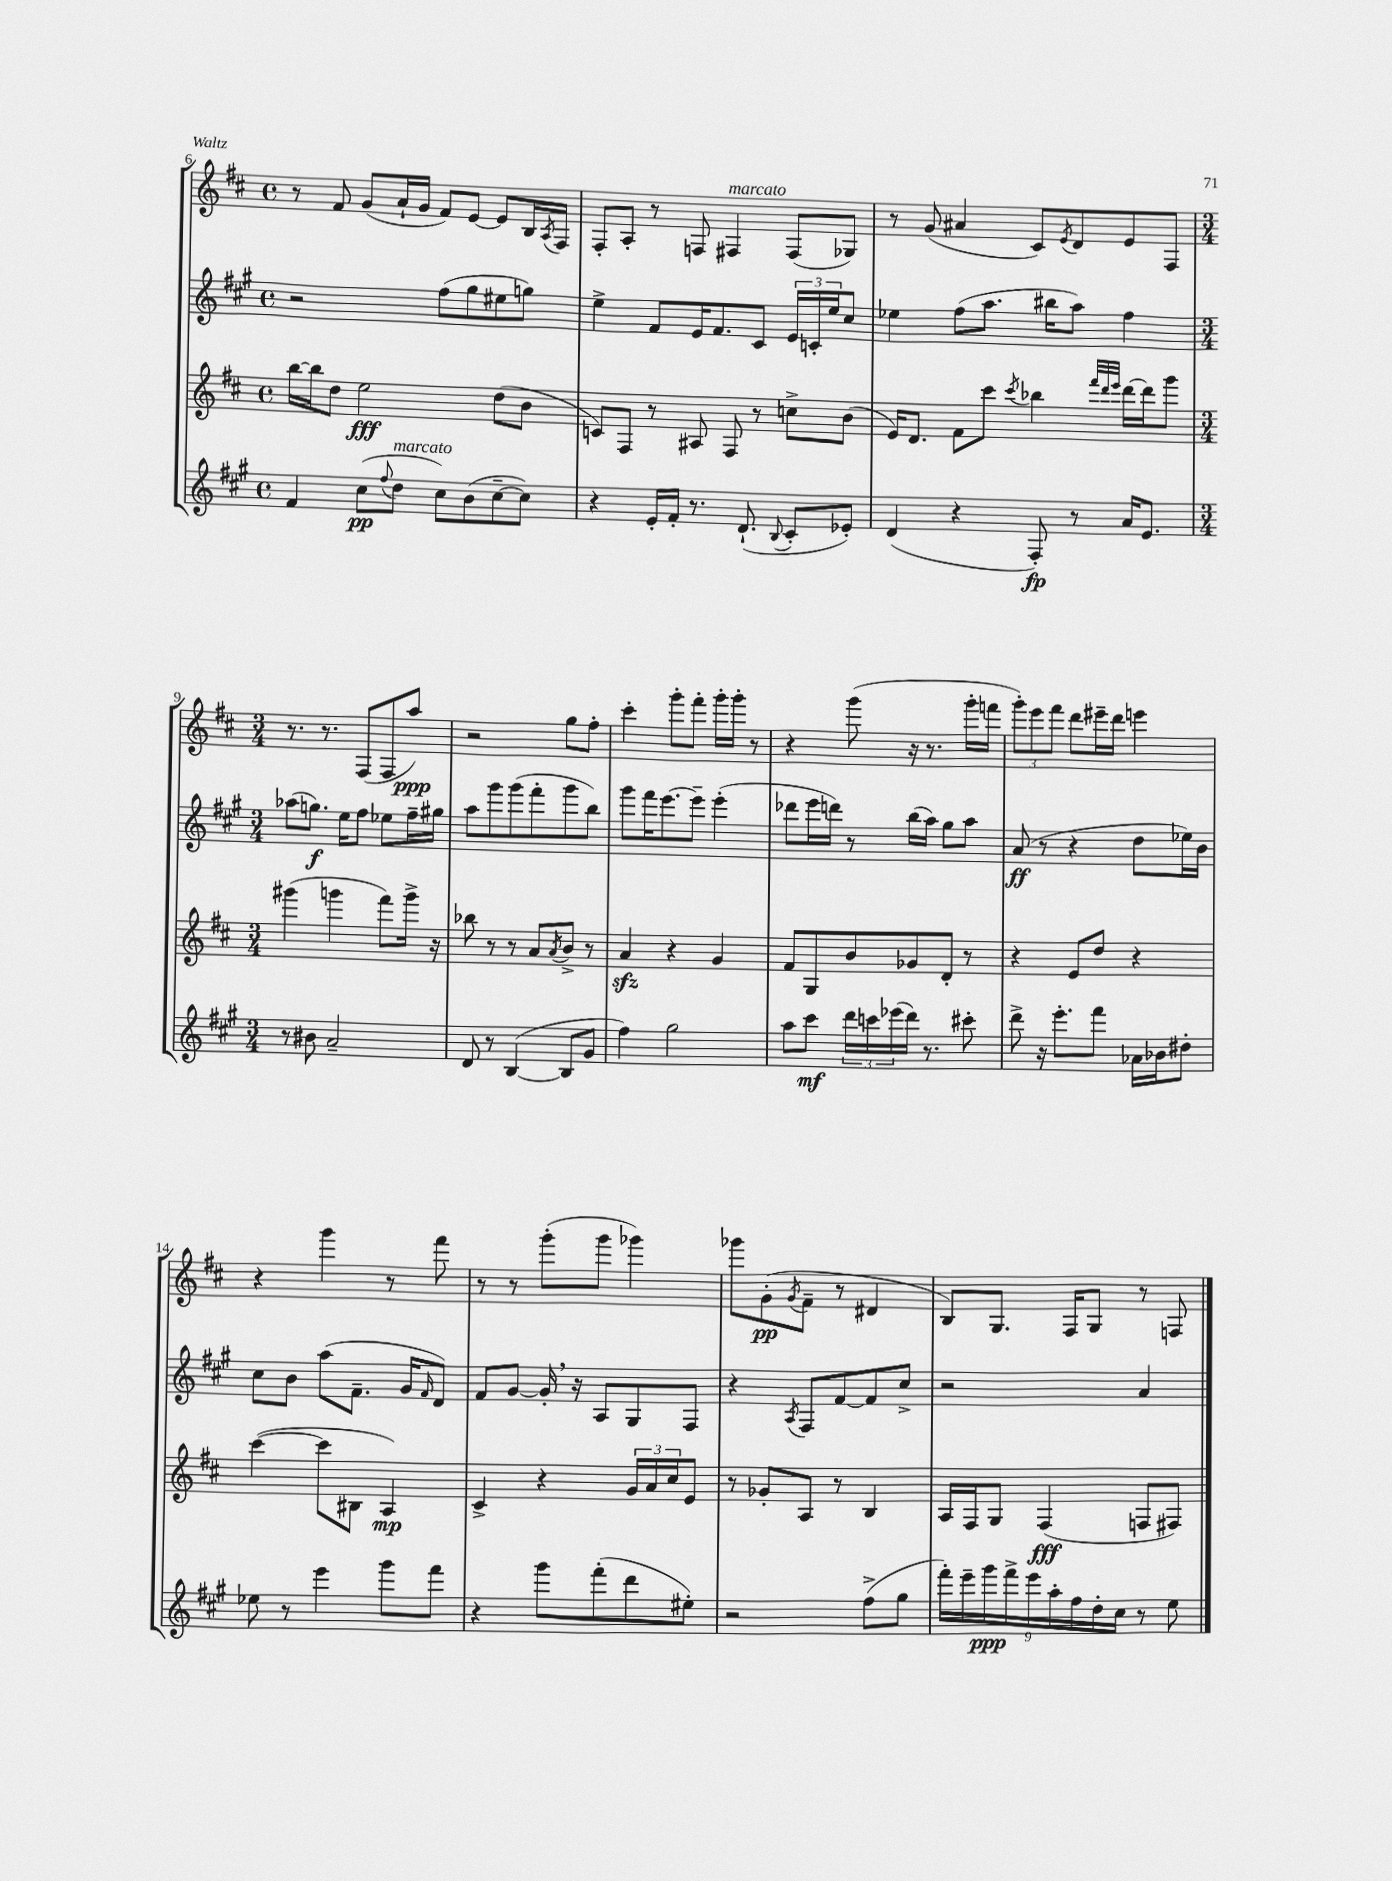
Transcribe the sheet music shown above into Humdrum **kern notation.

**kern	**dynam	**kern	**dynam	**kern	**dynam	**kern	**dynam
*part4	*part4	*part3	*part3	*part2	*part2	*part1	*part1
*staff4	*staff4	*staff3	*staff3	*staff2	*staff2	*staff1	*staff1
*clefG2	*	*clefG2	*	*clefG2	*	*clefG2	*
*k[f#c#g#]	*	*k[f#c#]	*	*k[f#c#g#]	*	*k[f#c#]	*
*M4/4	*	*M4/4	*	*M4/4	*	*M4/4	*
*met(c)	*	*met(c)	*	*met(c)	*	*met(c)	*
=6	=6	=6	=6	=6	=6	=6	=6
4f#/	.	[16bb\LL	.	2r	.	8r	.
.	.	16bb\J]	.	.	.	.	.
.	.	8dd\J	.	.	.	8f#/	.
(8cc#\L	pp	2ee\	fff	.	.	(8g/L	.
8qqff#/	.	.	.	.	.	.	.
!LO:TX:a:i:t=marcato	!	!	!	!	!	!	!
8dd\J	.	.	.	.	.	16a`/L	.
.	.	.	.	.	.	16g/JJ	.
8cc#\L)	.	.	.	(8ff#\L	.	8f#/L)	.
(8b\	.	.	.	8gg#\	.	[8e/J	.
[8cc#~\	.	(8dd\L	.	8ee#X\	.	8e/L]	.
8cc#\J])	.	8b\J	.	8ggn\J)	.	16B/L	.
.	.	.	.	.	.	8qA/	.
.	.	.	.	.	.	16F#/JJ	.
=7	=7	=7	=7	=7	=7	=7	=7
4r	.	8cn/L)	.	4ee^\	.	8F#'/L	.
.	.	8F#/J	.	.	.	8A'/J	.
16e'/LL	.	8r	.	8f#/L	.	8r	.
16f#'/JJ	.	.	.	.	.	.	.
8.r	.	8A#X/	.	16e/K	.	8Fn/	.
.	.	.	.	8.f#/	.	.	.
!	!	!	!	!	!	!LO:TX:a:i:t=marcato	!
.	.	8F#/	.	.	.	4F#X/	.
(8.d`/	.	.	.	.	.	.	.
.	.	8r	.	8c#/J	.	.	.
8qqB/	.	.	.	.	.	.	.
8c#'/L	.	8ccn^\L	.	24e/LL	.	(8F#/L	.
.	.	.	.	24cn'/	.	.	.
.	.	.	.	24ee/J	.	.	.
8e-X'/J)	.	(8b\J	.	8cc#/J	.	8G-X/J)	.
=8	=8	=8	=8	=8	=8	=8	=8
(4d/	.	16e/KL)	.	4ee-X\	.	8r	.
.	.	8.d/J	.	.	.	.	.
.	.	.	.	.	.	(8g/	.
4r	.	8f#\L	.	(8ff#\L	.	4a#X/	.
.	.	8ccc#\J	.	8.aa\J	.	.	.
.	.	8qccc#/	.	.	.	.	.
8F#'/)	fp	4bb-X\	.	.	.	8c#/L)	.
.	.	.	.	16bb#X\KL	.	.	.
.	.	.	.	.	.	8qe/	.
8r	.	.	.	8aa\J)	.	8d/	.
.	.	32qqfff#/LLL	.	.	.	.	.
.	.	32qqddd/	.	.	.	.	.
.	.	32qqeee/JJJ	.	.	.	.	.
16a/KL	.	[16ddd\LL	.	4ff#\	.	8e/	.
8.e/J	.	16ddd\J]	.	.	.	.	.
.	.	8ggg\J	.	.	.	8F#/J	.
!!LO:LB:g=z
=9	=9	=9	=9	=9	=9	=9	=9
*M3/4	*	*M3/4	*	*M3/4	*	*M3/4	*
8r	.	(4ggg#X\	.	(8aa-X\L	.	8.r	.
8b#X\	.	.	.	8.ggn\J)	f	.	.
.	.	.	.	.	.	8.r	.
2a~/	.	4gggn\	.	.	.	.	.
.	.	.	.	16ee\KL	.	.	.
.	.	.	.	8ff#\J	.	(8F#/L	.
.	.	8fff#\L)	.	8ee-X\L	.	8F#/	.
.	.	16ggg^\Jk	.	16ff#~\L	.	8aa/J)	ppp
.	.	16r	.	16gg#X\JJ	.	.	.
=10	=10	=10	=10	=10	=10	=10	=10
8d/	.	8bb-X\	.	8aa\L	.	2r	.
8r	.	8r	.	8ggg#\	.	.	.
([4B/	.	8r	.	(8ggg#\	.	.	.
.	.	8a/L	.	8fff#'\	.	.	.
.	.	8qa/	.	.	.	.	.
8B/L]	.	8b^/J	.	8ggg#\	.	8gg\L	.
8g#/J	.	8r	.	8bb\J)	.	8ff#'\J	.
=11	=11	=11	=11	=11	=11	=11	=11
4ff#\)	.	4azz/	.	8ggg#\L	.	4ccc#'\	.
.	.	.	.	16fff#\K	.	.	.
.	.	.	.	[8.eee\	.	.	.
2gg#\	.	4r	.	.	.	8ggg'\L	.
.	.	.	.	8eee~\J]	.	8fff#'\J	.
.	.	4g/	.	(4eee'\	.	16ggg'\LL	.
.	.	.	.	.	.	16ggg'\JJ	.
.	.	.	.	.	.	8r	.
=12	=12	=12	=12	=12	=12	=12	=12
8aa\L	.	8f#/L	.	8ddd-X\L	.	4r	.
8ccc#\J	mf	8G/	.	16eee\L	.	.	.
.	.	.	.	16dddn\JJ)	.	.	.
24ddd\LL	.	8b/	.	8r	.	(8ggg\	.
24cccn\	.	.	.	.	.	.	.
(24eee-X\	.	.	.	.	.	.	.
16ddd\JJ)	.	8g-X/	.	(16bb\LL	.	16r	.
8.r	.	.	.	16aa\JJ)	.	8.r	.
.	.	8d'/J	.	8gg#\L	.	.	.
8ccc#X'\	.	8r	.	8aa\J	.	16ggg'\LL	.
.	.	.	.	.	.	16fffn\JJ	.
=13	=13	=13	=13	=13	=13	=13	=13
8ddd^\	.	4r	.	(8a/	ff	12ggg'\L)	.
.	.	.	.	.	.	12eee\	.
16r	.	.	.	8r	.	.	.
.	.	.	.	.	.	12fff#\J	.
8.eee'\L	.	.	.	.	.	.	.
.	.	8e/L	.	4r	.	8ddd\L	.
8fff#\J	.	8dd/J	.	.	.	16eee#X~\L	.
.	.	.	.	.	.	16ddd\JJ	.
16a-X\LL	.	4r	.	8dd\L	.	4eeen\	.
16b-X\J	.	.	.	.	.	.	.
8dd#X'\J	.	.	.	16ee-X\L)	.	.	.
.	.	.	.	16b\JJ	.	.	.
!!LO:LB:g=z
=14	=14	=14	=14	=14	=14	=14	=14
8ee-X\	.	([4ccc#\	.	8cc#\L	.	4r	.
8r	.	.	.	8b\J	.	.	.
4eee\	.	8ccc#\L]	.	(8aa\L	.	4ggg\	.
.	.	8B#X\J	.	8.f#~\J	.	.	.
8ggg#\L	.	4A/)	mp	.	.	8r	.
.	.	.	.	16g#/KL	.	.	.
.	.	.	.	16qqf#/	.	.	.
8fff#\J	.	.	.	8d/J)	.	8fff#\	.
=15	=15	=15	=15	=15	=15	=15	=15
4r	.	4c#^/	.	8f#/L	.	8r	.
.	.	.	.	[8g#/J	.	8r	.
8ggg#\L	.	4r	.	16g#',/]	.	(8ggg'\L	.
.	.	.	.	16r	.	.	.
(8fff#'\	.	.	.	8A/L	.	8ggg\J	.
8ddd\	.	24g/LL	.	8G#/	.	4ggg-X\)	.
.	.	24a/	.	.	.	.	.
.	.	24cc#/J	.	.	.	.	.
8ee#X'\J)	.	8e/J	.	8F#/J	.	.	.
=16	=16	=16	=16	=16	=16	=16	=16
2r	.	8r	.	4r	.	8ggg-X\L	.
.	.	8g-X'/L	.	.	.	(8g'\	pp
.	.	.	.	8qA/	.	8qg/	.
.	.	8A/J	.	8F#/L	.	8f#~\J	.
.	.	8r	.	[8f#/	.	8r	.
(8ff#^\L	.	4B/	.	8f#/]	.	4d#X/	.
8gg#\J	.	.	.	8cc#^/J	.	.	.
=17	=17	=17	=17	=17	=17	=17	=17
18fff#'\LL)	.	16A/LL	.	2r	.	8B/L)	.
18eee~\	.	.	.	.	.	.	.
.	.	16F#/J	.	.	.	.	.
18ggg#\	ppp	.	.	.	.	.	.
.	.	8G/J	.	.	.	8.G/J	.
18fff#^\	.	.	.	.	.	.	.
18eee\	.	.	.	.	.	.	.
.	.	(4F#/	fff	.	.	.	.
18aa'\	.	.	.	.	.	.	.
.	.	.	.	.	.	16F#/KL	.
18ff#\	.	.	.	.	.	.	.
.	.	.	.	.	.	8G/J	.
18dd'\	.	.	.	.	.	.	.
18cc#\JJ	.	.	.	.	.	.	.
8r	.	8Fn/L	.	4a/	.	8r	.
8ee\	.	8F#X/J)	.	.	.	8Fn/	.
==	==	==	==	==	==	==	==
*-	*-	*-	*-	*-	*-	*-	*-
